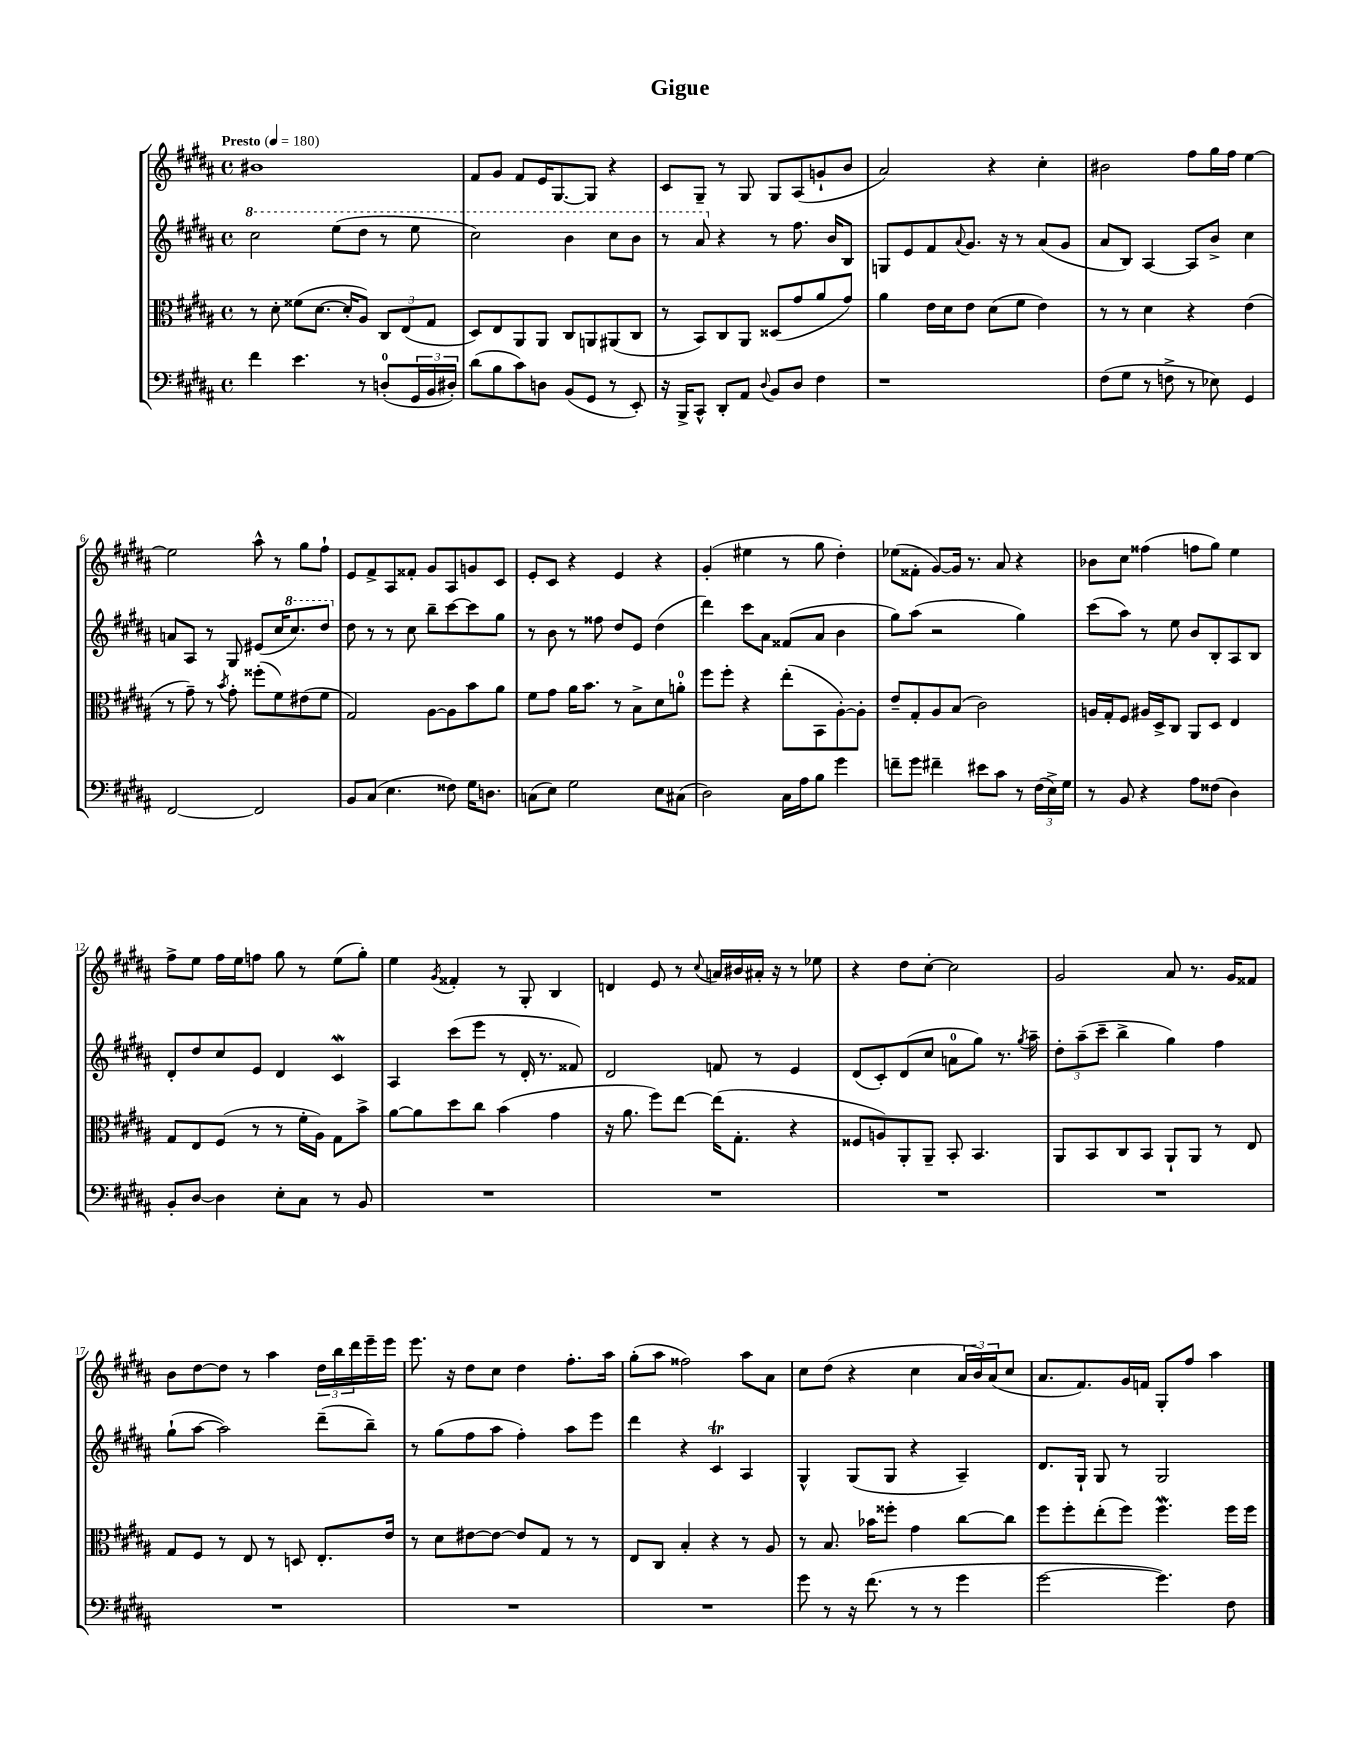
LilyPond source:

\header { title = "Gigue" }
<<
\new StaffGroup <<
\new Staff = "s0" {
    \clef treble \key b \major \defaultTimeSignature \time 4/4 \tempo "Presto" 4 = 180
    bis'1 |
    fis'8 gis'8 fis'8 e'16 gis8.~ gis8 r4 |
    cis'8 gis8-- r8 gis8 gis8 ais8( g'8-! b'8 |
    ais'2) r4 cis''4-. |
    bis'2 fis''8 gis''16 fis''16 e''4~ |
    e''2 ais''8-^ r8 gis''8 fis''8-! |
    e'8 fis'8-> ais8 fisis'8-. gis'8 ais8 g'8 cis'8 |
    e'8-. cis'8 r4 e'4 r4 |
    gis'4-.( eis''4 r8 gis''8 dis''4-.) |
    ees''8( fisis'8-. gis'8~) gis'16 r8. ais'8 r4 |
    bes'8 cis''8 fisis''4( f''8 gis''8) e''4 |
    fis''8-> e''8 fis''16 e''16 f''8 gis''8 r8 e''8( gis''8-.) |
    e''4 \acciaccatura { gis'8 } fisis'4-. r8 gis8-. b4 |
    d'4 e'8 r8 \appoggiatura { cis''8 } a'16 bis'16 ais'16-. r16 r8 ees''8 |
    r4 dis''8 cis''8~-. cis''2 |
    gis'2 ais'8 r8. gis'16 fisis'8 |
    b'8 dis''8~ dis''8 r8 ais''4 \tuplet 3/2 { dis''16 b''16 dis'''16 } e'''16-- e'''16 |
    e'''8. r16 dis''8 cis''8 dis''4 fis''8.-. ais''16 |
    gis''8-.( ais''8 fisis''2) ais''8 ais'8 |
    cis''8 dis''8( r4 cis''4 \tuplet 3/2 { ais'16 b'16) ais'16( } cis''8 |
    ais'8. fis'8.) gis'16 f'16 gis8-. fis''8 ais''4 \bar "|." |
}
\new Staff = "s1" {
    \clef treble \key b \major \defaultTimeSignature \time 4/4
    \ottava #1 cis'''2 e'''8( dis'''8 r8 e'''8 |
    cis'''2) b''4 cis'''8 b''8 |
    r8 ais''8 \ottava #0 r4 r8 fis''8. b'16 b8 |
    g8 e'8 fis'8 \appoggiatura { ais'8 } gis'8. r16 r8 ais'8( gis'8 |
    ais'8 b8) ais4~ ais8 b'8-> cis''4 |
    a'8 ais8 r8 gis8 eis'8( cis''16 \ottava #1 cis'''8.) dis'''8 \ottava #0 |
    dis''8 r8 r8 cis''8 b''8-- cis'''8~ cis'''8 gis''8 |
    r8 b'8 r8 fisis''8 dis''8 e'8 dis''4( |
    dis'''4) cis'''8 ais'8 fisis'8( ais'8 b'4 |
    gis''8) ais''8( r2 gis''4) |
    cis'''8( ais''8) r8 e''8 b'8 b8-. ais8 b8 |
    dis'8-. dis''8 cis''8 e'8 dis'4 cis'4\mordent |
    ais4 cis'''8( e'''8 r8 dis'16-. r8. fisis'8) |
    dis'2 f'8 r8 e'4 |
    dis'8( cis'8-.) dis'8( cis''8 a'8-0 gis''8) r8. \acciaccatura { gis''8 } ais''16-- |
    \tuplet 3/2 { dis''8-. ais''8--( cis'''8-- } b''4-> gis''4) fis''4 |
    gis''8-!( ais''8~ ais''2) dis'''8--( b''8--) |
    r8 gis''8( fis''8 ais''8 fis''4-.) ais''8 e'''8 |
    dis'''4 r4 cis'4\trill ais4 |
    gis4-^ gis8( gis8 r4 ais4--) |
    dis'8. gis16-! gis8 r8 gis2 \bar "|." |
}
\new Staff = "s2" {
    \clef alto \key b \major \defaultTimeSignature \time 4/4
    r8 dis'8-. fisis'8( dis'8.~ dis'16-. ais8) \tuplet 3/2 { cis8 e8( gis8 } |
    dis8) e8 ais,8 ais,8 cis8 a,8 ais,8( cis8 |
    r8 b,8) cis8 ais,8 disis8( gis'8 ais'8 gis'8) |
    ais'4 e'16 dis'16 e'8 dis'8( fis'8 e'4) |
    r8 r8 dis'4 r4 e'4( |
    r8 gis'8--) r8 \acciaccatura { b'8 } gis'8-. fisis''8-.( fis'8) eis'8( fis'8 |
    gis2) ais8~ ais8 b'8 ais'8 |
    fis'8 gis'8 ais'16 b'8. r8 b8-> dis'8 a'8-0-. |
    fis''8 fis''8-. r4 e''8-.( b,8 ais8~-.) ais8-. |
    e'8-- gis8-. ais8 b8( cis'2) |
    a16 gis16-. fis8 ais16 dis16-> cis8 ais,8 dis8 e4 |
    gis8 e8 fis8( r8 r8 fis'16-. ais16) gis8 b'8-> |
    ais'8~ ais'8 dis''8 cis''8 b'4( gis'4 |
    r16 ais'8. fis''8) e''8~ e''16( gis8.-. r4 |
    fisis8 a8) ais,8-. ais,8-- b,8-. b,4. |
    ais,8 b,8 cis8 b,8 ais,8-! ais,8 r8 e8 |
    gis8 fis8 r8 e8 r8 d8 e8.-. e'16 |
    r8 dis'8 eis'8~ eis'8~ eis'8 gis8 r8 r8 |
    e8 cis8 b4-. r4 r8 ais8 |
    r8 b8. bes'16 fisis''8-. gis'4 cis''8~ cis''8 |
    fis''8 fis''8-. e''8-.( fis''8) fis''4.\mordent fis''16 fis''16 \bar "|." |
}
\new Staff = "s3" {
    \clef bass \key b \major \defaultTimeSignature \time 4/4
    fis'4 e'4. r8 d8-0-.( \tuplet 3/2 { gis,16 b,16 dis16-.) } |
    dis'8( b8 cis'8) d8 b,8( gis,8 r8 e,8-.) |
    r16 b,,16-> cis,8-^ dis,8-. ais,8 \appoggiatura { dis8 } b,8 dis8 fis4 |
    r1 |
    fis8( gis8 r8 f8-> r8 ees8) gis,4 |
    fis,2~ fis,2 |
    b,8 cis8( e4. fisis8) gis16 d8. |
    c8( e8) gis2 e8 cis8( |
    dis2) cis16 ais16 b8 gis'4 |
    f'8-- gis'8 fis'4-- eis'8 cis'8 r8 \tuplet 3/2 { fis16( e16->) gis16 } |
    r8 b,8 r4 ais8 fisis8( dis4) |
    b,8-. dis8~ dis4 e8-. cis8 r8 b,8 |
    R1 |
    R1 |
    R1 |
    R1 |
    R1 |
    R1 |
    R1 |
    gis'8 r8 r16 fis'8.( r8 r8 gis'4 |
    gis'2~ gis'4.) fis8 \bar "|." |
}
>>
>>
